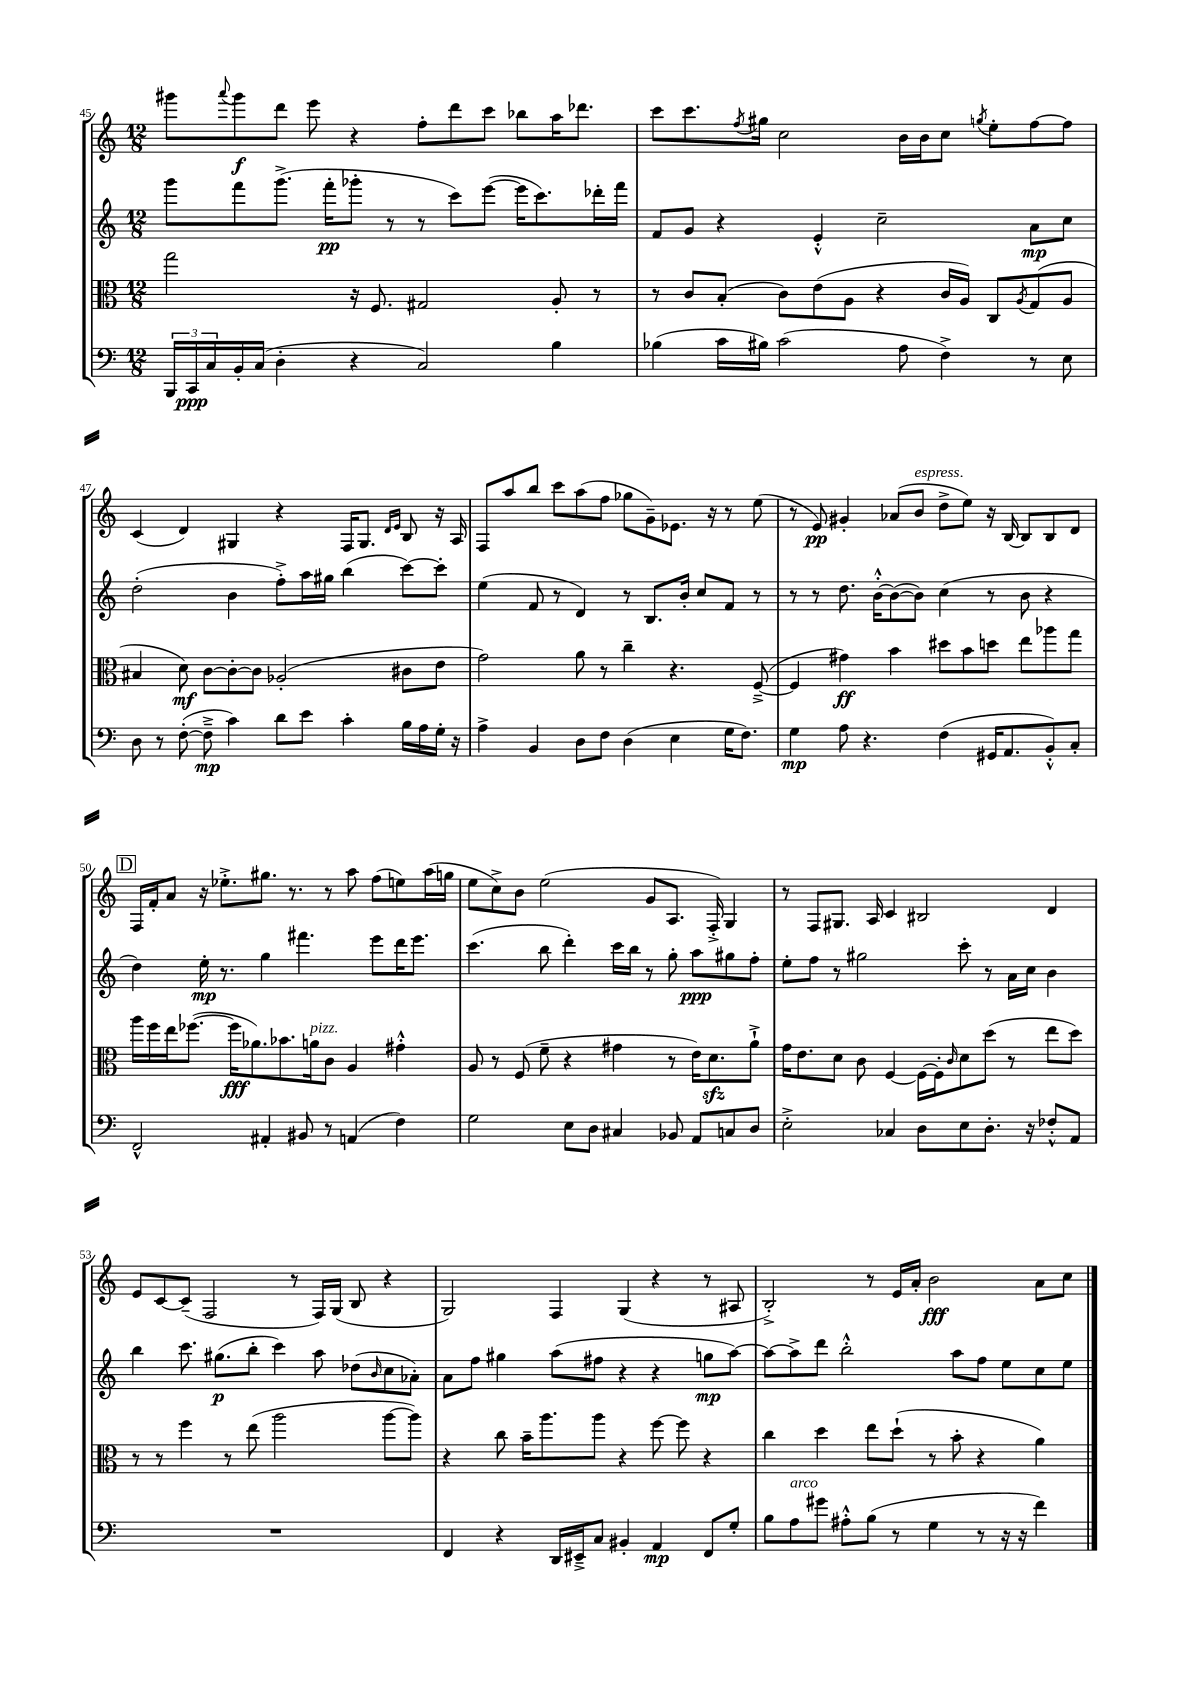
<<
\new StaffGroup <<
\new Staff = "s0" {
    \clef treble \key c \major \numericTimeSignature \time 12/8
    gis'''8 \appoggiatura { a'''8 } gis'''8\f d'''8 e'''8 r4 f''8-. d'''8 c'''8 bes''8 a''16 des'''8. |
    c'''8 c'''8. \acciaccatura { f''8 } gis''16 c''2 b'16 b'16 c''8 \acciaccatura { g''8 } e''8-. f''8~ f''8 |
    c'4( d'4) gis4 r4 f16 gis8. \grace { d'16 e'16 } b8 r16 a16 |
    f8 a''8 b''8 c'''8 a''8( f''8 ges''8 g'8--) ees'8. r16 r8 e''8( |
    r8 e'8\pp) gis'4-. aes'8( b'8^\markup { \italic "espress." } d''8-> e''8) r16 b16~ b8 b8 d'8 |
    \mark \markup { \box "D" } f16 f'16-. a'8 r16 ees''8.-.-> gis''8. r8. r8 a''8 f''8( e''8) a''16( g''16 |
    e''8 c''8->) b'8 e''2( g'8 a8. f16-.->) g4 |
    r8 f8 gis8. a16 c'4 bis2 d'4 |
    e'8 c'8~ c'8--( f2 r8 f16) g16( b8 r4 |
    g2) f4 g4( r4 r8 ais8 |
    b2-.->) r8 e'16 a'16-. b'2\fff a'8 c''8 \bar "|." |
}
\new Staff = "s1" {
    \clef treble \key c \major \numericTimeSignature \time 12/8
    g'''8 f'''8 g'''8.->( f'''16-.\pp ges'''8-. r8 r8 c'''8) e'''8~( e'''16 c'''8.) des'''16-. f'''16 |
    f'8 g'8 r4 e'4-.-^ c''2-- a'8\mp c''8 |
    d''2-.( b'4 f''8-.->) a''16 gis''16 b''4( c'''8~) c'''8-. |
    e''4( f'8 r8 d'4) r8 b8. b'16-. c''8 f'8 r8 |
    r8 r8 d''8. b'16~-.-^ b'8~( b'8) c''4( r8 b'8 r4 |
    \mark \markup { \box "D" } d''4) e''16-.\mp r8. g''4 fis'''4. e'''8 d'''16 e'''8. |
    c'''4.( b''8 d'''4-.) c'''16 b''16 r8 g''8-. a''8\ppp gis''8 f''8-. |
    e''8-. f''8 r8 gis''2 c'''8-. r8 a'16 c''16 b'4 |
    b''4 c'''8. gis''8.\p( b''8-. c'''4) a''8 des''8( \grace { b'16 } c''8 aes'8-.) |
    a'8 f''8 gis''4 a''8( fis''8 r4 r4 g''8\mp a''8~) |
    a''8~ a''8-> d'''8 b''2-.-^ a''8 f''8 e''8 c''8 e''8 \bar "|." |
}
\new Staff = "s2" {
    \clef alto \key c \major \numericTimeSignature \time 12/8
    g''2 r16 f8. gis2 a8-. r8 |
    r8 c'8 b8-.( c'8) e'8( a8 r4 c'16 a16) c8 \acciaccatura { a8 } g8( a8 |
    bis4 d'8\mf) c'8~ c'8~-. c'8 aes2-.( cis'8 e'8 |
    g'2) a'8 r8 c''4-- r4. f8~--->( |
    f4 gis'4\ff) b'4 dis''8 b'8 d''8 e''8 aes''8 g''8 |
    \mark \markup { \box "D" } a''16 f''16 e''16 fes''8.~( fes''16\fff aes'8.) bes'8. a'16^\markup { \italic "pizz." } c'8 a4 gis'4-.-^ |
    a8 r8 f8( f'8-- r4 gis'4 r8 e'16) d'8.\sfz a'8-!-> |
    g'16 e'8. d'8 c'8 f4~ f16~ f16-. \grace { c'16 } d'8 d''8( r8 e''8 d''8) |
    r8 r8 f''4 r8 e''8( a''2 a''8~ a''8) |
    r4 c''8 b'16-- a''8. a''8 r4 f''8~ f''8 r4 |
    c''4 d''4 e''8 d''8-!( r8 b'8-. r4 a'4) \bar "|." |
}
\new Staff = "s3" {
    \clef bass \key c \major \numericTimeSignature \time 12/8
    \tuplet 3/2 { b,,16 c,16\ppp c16 } b,16-. c16( d4-. r4 c2) b4 |
    bes4( c'16 bis16) c'2( a8 f4->) r8 e8 |
    d8 r8 f8~-.( f8--->\mp c'4) d'8 e'8 c'4-. b16 a16 g16-. r16 |
    a4-> b,4 d8 f8 d4( e4 g16 f8.) |
    g4\mp a8 r4. f4( gis,16 a,8. b,8-.-^) c8-. |
    \mark \markup { \box "D" } f,2-^ ais,4-. bis,8 r8 a,4( f4) |
    g2 e8 d8 cis4 bes,8 a,8 c8 d8 |
    e2-.-> ces4 d8 e8 d8.-. r16 fes8-.-^ a,8 |
    R1. |
    f,4 r4 d,16 eis,16---> c8 bis,4-. a,4\mp f,8 g8-. |
    b8 a8^\markup { \italic "arco" } gis'8 ais8-.-^ b8( r8 g4 r8 r16 r16 f'4) \bar "|." |
}
>>
>>
\layout { \context { \Score currentBarNumber = #45 } }
